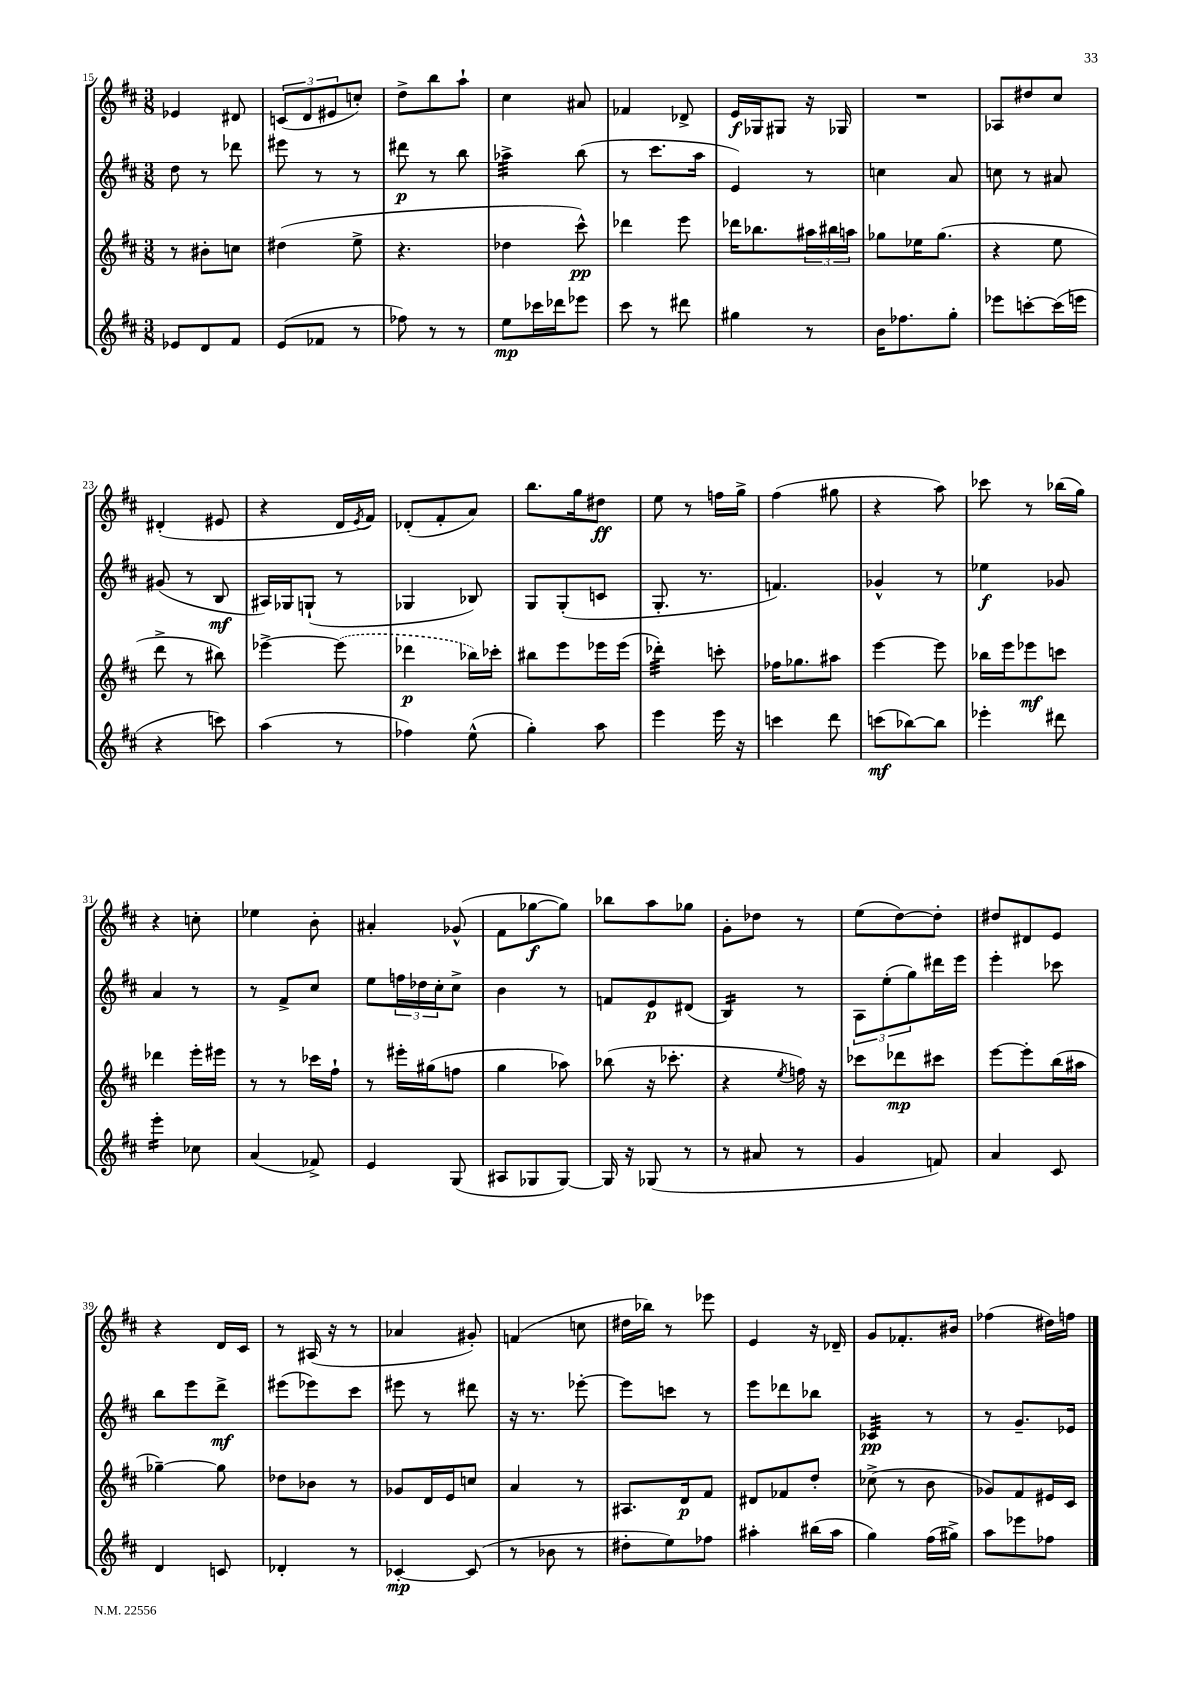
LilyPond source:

<<
\new StaffGroup <<
\new Staff = "s0" {
    \clef treble \key d \major \numericTimeSignature \time 3/8
    ees'4 dis'8 |
    \tuplet 3/2 { c'8( d'8 eis'8 } c''8-.) |
    d''8-> b''8 a''8-! |
    cis''4 ais'8 |
    fes'4 des'8-> |
    e'16\f ges16 gis8 r16 ges16 |
    R4. |
    aes8 dis''8 cis''8 |
    dis'4-.( eis'8 |
    r4 d'16 \acciaccatura { e'8 } fis'16) |
    des'8-.( fis'8-. a'8) |
    b''8. g''16 dis''8\ff |
    e''8 r8 f''16 g''16-> |
    fis''4( gis''8 |
    r4 a''8) |
    ces'''8 r8 bes''16( g''16) |
    r4 c''8-. |
    ees''4 b'8-. |
    ais'4-. ges'8-^( |
    fis'8 ges''8~\f ges''8) |
    bes''8 a''8 ges''8 |
    g'8-. des''8 r8 |
    e''8( d''8~) d''8-. |
    dis''8 dis'8 e'8 |
    r4 d'16 cis'16 |
    r8 ais16( r16 r8 |
    aes'4 gis'8-.) |
    f'4( c''8 |
    dis''16 bes''16) r8 ees'''8 |
    e'4 r16 des'16-- |
    g'8 fes'8.-. bis'16 |
    fes''4( dis''16) f''16 \bar "|." |
}
\new Staff = "s1" {
    \clef treble \key d \major \numericTimeSignature \time 3/8
    d''8 r8 des'''8 |
    eis'''8 r8 r8 |
    dis'''8\p r8 b''8 |
    aes''4:32-> b''8( |
    r8 cis'''8. a''16 |
    e'4) r8 |
    c''4 a'8 |
    c''8 r8 ais'8 |
    gis'8( r8 b8\mf |
    ais16) ges16 g8-!( r8 |
    ges4 bes8) |
    g8 g8-.( c'8 |
    g8.-. r8. |
    f'4.) |
    ges'4-^ r8 |
    ees''4\f ges'8 |
    a'4 r8 |
    r8 fis'8-> cis''8 |
    e''8 \tuplet 3/2 { f''16 des''16 cis''16-. } cis''8-> |
    b'4 r8 |
    f'8 e'8\p dis'8( |
    b4:16) r8 |
    \tuplet 3/2 { a8 e''8-.( g''8) } dis'''16 e'''16 |
    e'''4-. ces'''8 |
    b''8 e'''8 d'''8->\mf |
    eis'''8( ees'''8) cis'''8 |
    eis'''8 r8 dis'''8 |
    r16 r8. ees'''8~-. |
    ees'''8 c'''8 r8 |
    e'''8 des'''8 bes''8 |
    ces'4:32\pp r8 |
    r8 g'8.-- ees'16 \bar "|." |
}
\new Staff = "s2" {
    \clef treble \key d \major \numericTimeSignature \time 3/8
    r8 bis'8-. c''8 |
    dis''4( e''8-> |
    r4. |
    des''4 cis'''8-^\pp) |
    des'''4 e'''8 |
    des'''16 bes''8. \tuplet 3/2 { ais''16 bis''16 a''16 } |
    ges''8 ees''16 ges''8.( |
    r4 e''8 |
    d'''8-> r8 bis''8) |
    ees'''4~-> \once \slurDashed ees'''8( |
    des'''4\p bes''16) ces'''16-. |
    bis''8 e'''8 ees'''16 ees'''16( |
    des'''4:32-.) c'''8-. |
    fes''16 ges''8. ais''8 |
    e'''4~ e'''8 |
    bes''16 e'''16 ees'''8\mf c'''8 |
    des'''4 e'''16-. eis'''16 |
    r8 r8 ces'''16 fis''16-! |
    r8 eis'''16-. gis''16( f''8 |
    g''4 aes''8) |
    bes''8( r16 ces'''8.-. |
    r4 \acciaccatura { e''8 } f''16) r16 |
    ces'''8 des'''8\mp cis'''8 |
    e'''8~ e'''8-. b''16( ais''16 |
    ges''4~--) ges''8 |
    des''8 bes'8 r8 |
    ges'8 d'16 e'16 c''8 |
    a'4 r8 |
    ais8. d'16\p fis'8 |
    dis'8 fes'8 d''8-. |
    ces''8->( r8 b'8 |
    ges'8) fis'8 eis'16 cis'16 \bar "|." |
}
\new Staff = "s3" {
    \clef treble \key d \major \numericTimeSignature \time 3/8
    ees'8 d'8 fis'8 |
    e'8( fes'8 r8 |
    fes''8) r8 r8 |
    e''8\mp ces'''16 des'''16 ees'''8 |
    cis'''8 r8 dis'''8 |
    gis''4 r8 |
    b'16 fes''8. g''8-. |
    ees'''8 c'''8~-. c'''16( e'''16 |
    r4 c'''8) |
    a''4( r8 |
    fes''4) e''8-^( |
    g''4-.) a''8 |
    e'''4 e'''16 r16 |
    c'''4 d'''8 |
    c'''8\mf( bes''8~) bes''8 |
    ees'''4-. dis'''8 |
    e'''4:16-. ces''8 |
    a'4( fes'8->) |
    e'4 g8( |
    ais8 ges8 ges8~) |
    ges16 r16 ges8( r8 |
    r8 ais'8 r8 |
    g'4 f'8) |
    a'4 cis'8 |
    d'4 c'8 |
    des'4-. r8 |
    ces'4~-.\mp ces'8( |
    r8 bes'8 r8 |
    dis''8-. e''8) fes''8 |
    ais''4-. bis''16( ais''16 |
    g''4) fis''16( gis''16->) |
    a''8 ees'''8 fes''8 \bar "|." |
}
>>
>>
\layout { \context { \Score currentBarNumber = #15 } }
